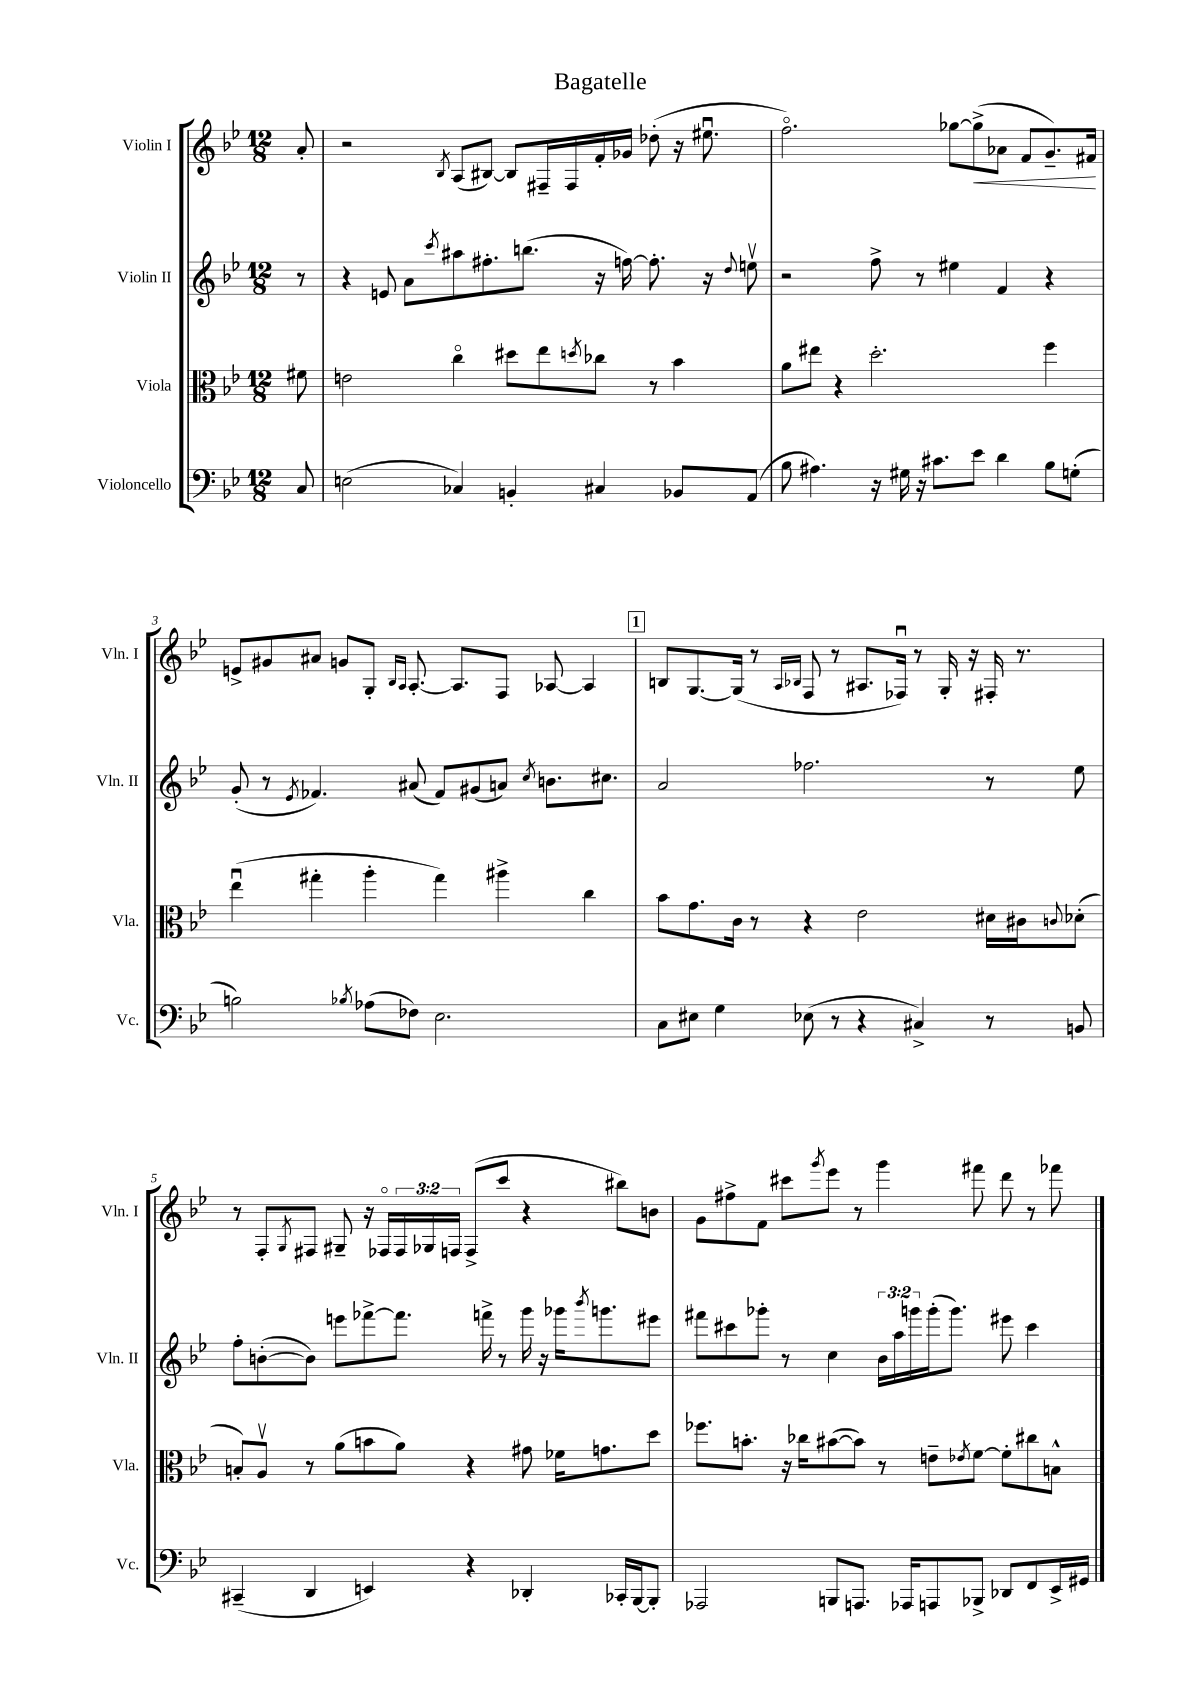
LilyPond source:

\header { title = "Bagatelle" }
<<
\new StaffGroup <<
\new Staff = "s0" \with { instrumentName = "Violin I" shortInstrumentName = "Vln. I" } {
    \clef treble \key bes \major \numericTimeSignature \time 12/8 \override Staff.TupletNumber.text = #tuplet-number::calc-fraction-text \partial 8
    a'8-. |
    r2 \acciaccatura { bes8 } a8( bis8~) bis8 fis16-- fis16 f'16-. ges'16 des''8-.( r16 eis''8.\downbow |
    f''2.\flageolet) ges''8~ ges''8->\<( aes'8 f'8 g'8.--) fis'16\! |
    e'8-> gis'8 ais'8 g'8 g8-. \grace { bes16 a16 } a8.~-. a8. f8 aes8~ aes4 |
    \mark \markup { \box "1" } b8 g8.~ g16( r8 \grace { a16 bes16 } f8 r8 ais8. fes16\downbow) r8 g16-. r16 fis16-. r8. |
    r8 f8-. \acciaccatura { g8 } fis8 gis8-- r16 fes16\flageolet \tuplet 3/2 { fes16 ges16 f16 } f8->( c'''8 r4 bis''8) b'8 |
    g'8 fis''8-> f'8 cis'''8 \acciaccatura { g'''8 } ees'''8 r8 g'''4 fis'''8 d'''8 r8 fes'''8 \bar "|." |
}
\new Staff = "s1" \with { instrumentName = "Violin II" shortInstrumentName = "Vln. II" } {
    \clef treble \key bes \major \numericTimeSignature \time 12/8 \override Staff.TupletNumber.text = #tuplet-number::calc-fraction-text \partial 8
    r8 |
    r4 e'8 a'8 \acciaccatura { c'''8 } ais''8 fis''8.-. b''8.( r16 f''16~) f''8.-. r16 \appoggiatura { d''8 } e''8\upbow |
    r2 f''8-> r8 eis''4 f'4 r4 |
    g'8-.( r8 \acciaccatura { ees'8 } fes'4.) ais'8( fes'8) gis'8( a'8) \acciaccatura { c''8 } b'8. cis''8. |
    \mark \markup { \box "1" } a'2 fes''2. r8 ees''8 |
    f''8-. b'8~-.( b'8) e'''8 fes'''8~-> fes'''8. f'''16-> r8 g'''16 r16 ges'''16 \acciaccatura { bes'''8 } g'''8. eis'''8 |
    fis'''8 cis'''8 ges'''8-. r8 c''4 \tuplet 3/2 { bes'16 a''16 g'''16 } g'''16-.( g'''8.) eis'''8 cis'''4 \bar "|." |
}
\new Staff = "s2" \with { instrumentName = "Viola" shortInstrumentName = "Vla." } {
    \clef alto \key bes \major \numericTimeSignature \time 12/8 \partial 8
    fis'8 |
    e'2 c''4\flageolet dis''8 ees''8 \acciaccatura { d''8 } ces''8 r8 bes'4 |
    a'8 eis''8 r4 d''2.-. f''4 |
    ees''4\downbow( gis''4-. a''4-. gis''4) ais''4-> c''4 |
    \mark \markup { \box "1" } bes'8 g'8. c'16 r8 r4 ees'2 dis'16 cis'16 \appoggiatura { c'8 } des'8-.( |
    b8-.) a8\upbow r8 a'8( b'8 a'8) r4 gis'8 fes'16 g'8. d''8 |
    fes''8. b'8.-. r16 ces''16 bis'8~( bis'8) r8 e'8-- \acciaccatura { ees'8 } f'8~ f'8-. cis''8 b8-^ \bar "|." |
}
\new Staff = "s3" \with { instrumentName = "Violoncello" shortInstrumentName = "Vc." } {
    \clef bass \key bes \major \numericTimeSignature \time 12/8 \partial 8
    c8 |
    e2( ces4) b,4-. cis4 bes,8 a,8( |
    bes8 ais4.) r16 gis16 r16 cis'8. ees'8 d'4 bes8 g8-.( |
    b2) \acciaccatura { bes8 } aes8( fes8) ees2. |
    \mark \markup { \box "1" } c8 eis8 g4 ees8( r8 r4 cis4->) r8 b,8 |
    cis,4--( d,4 e,4) r4 des,4-. ces,16-. bes,,16~ bes,,8-. |
    aes,,2 b,,8 a,,8. aes,,16 a,,8 bes,,8-> des,8 f,8 ees,16-> gis,16 \bar "|." |
}
>>
>>
